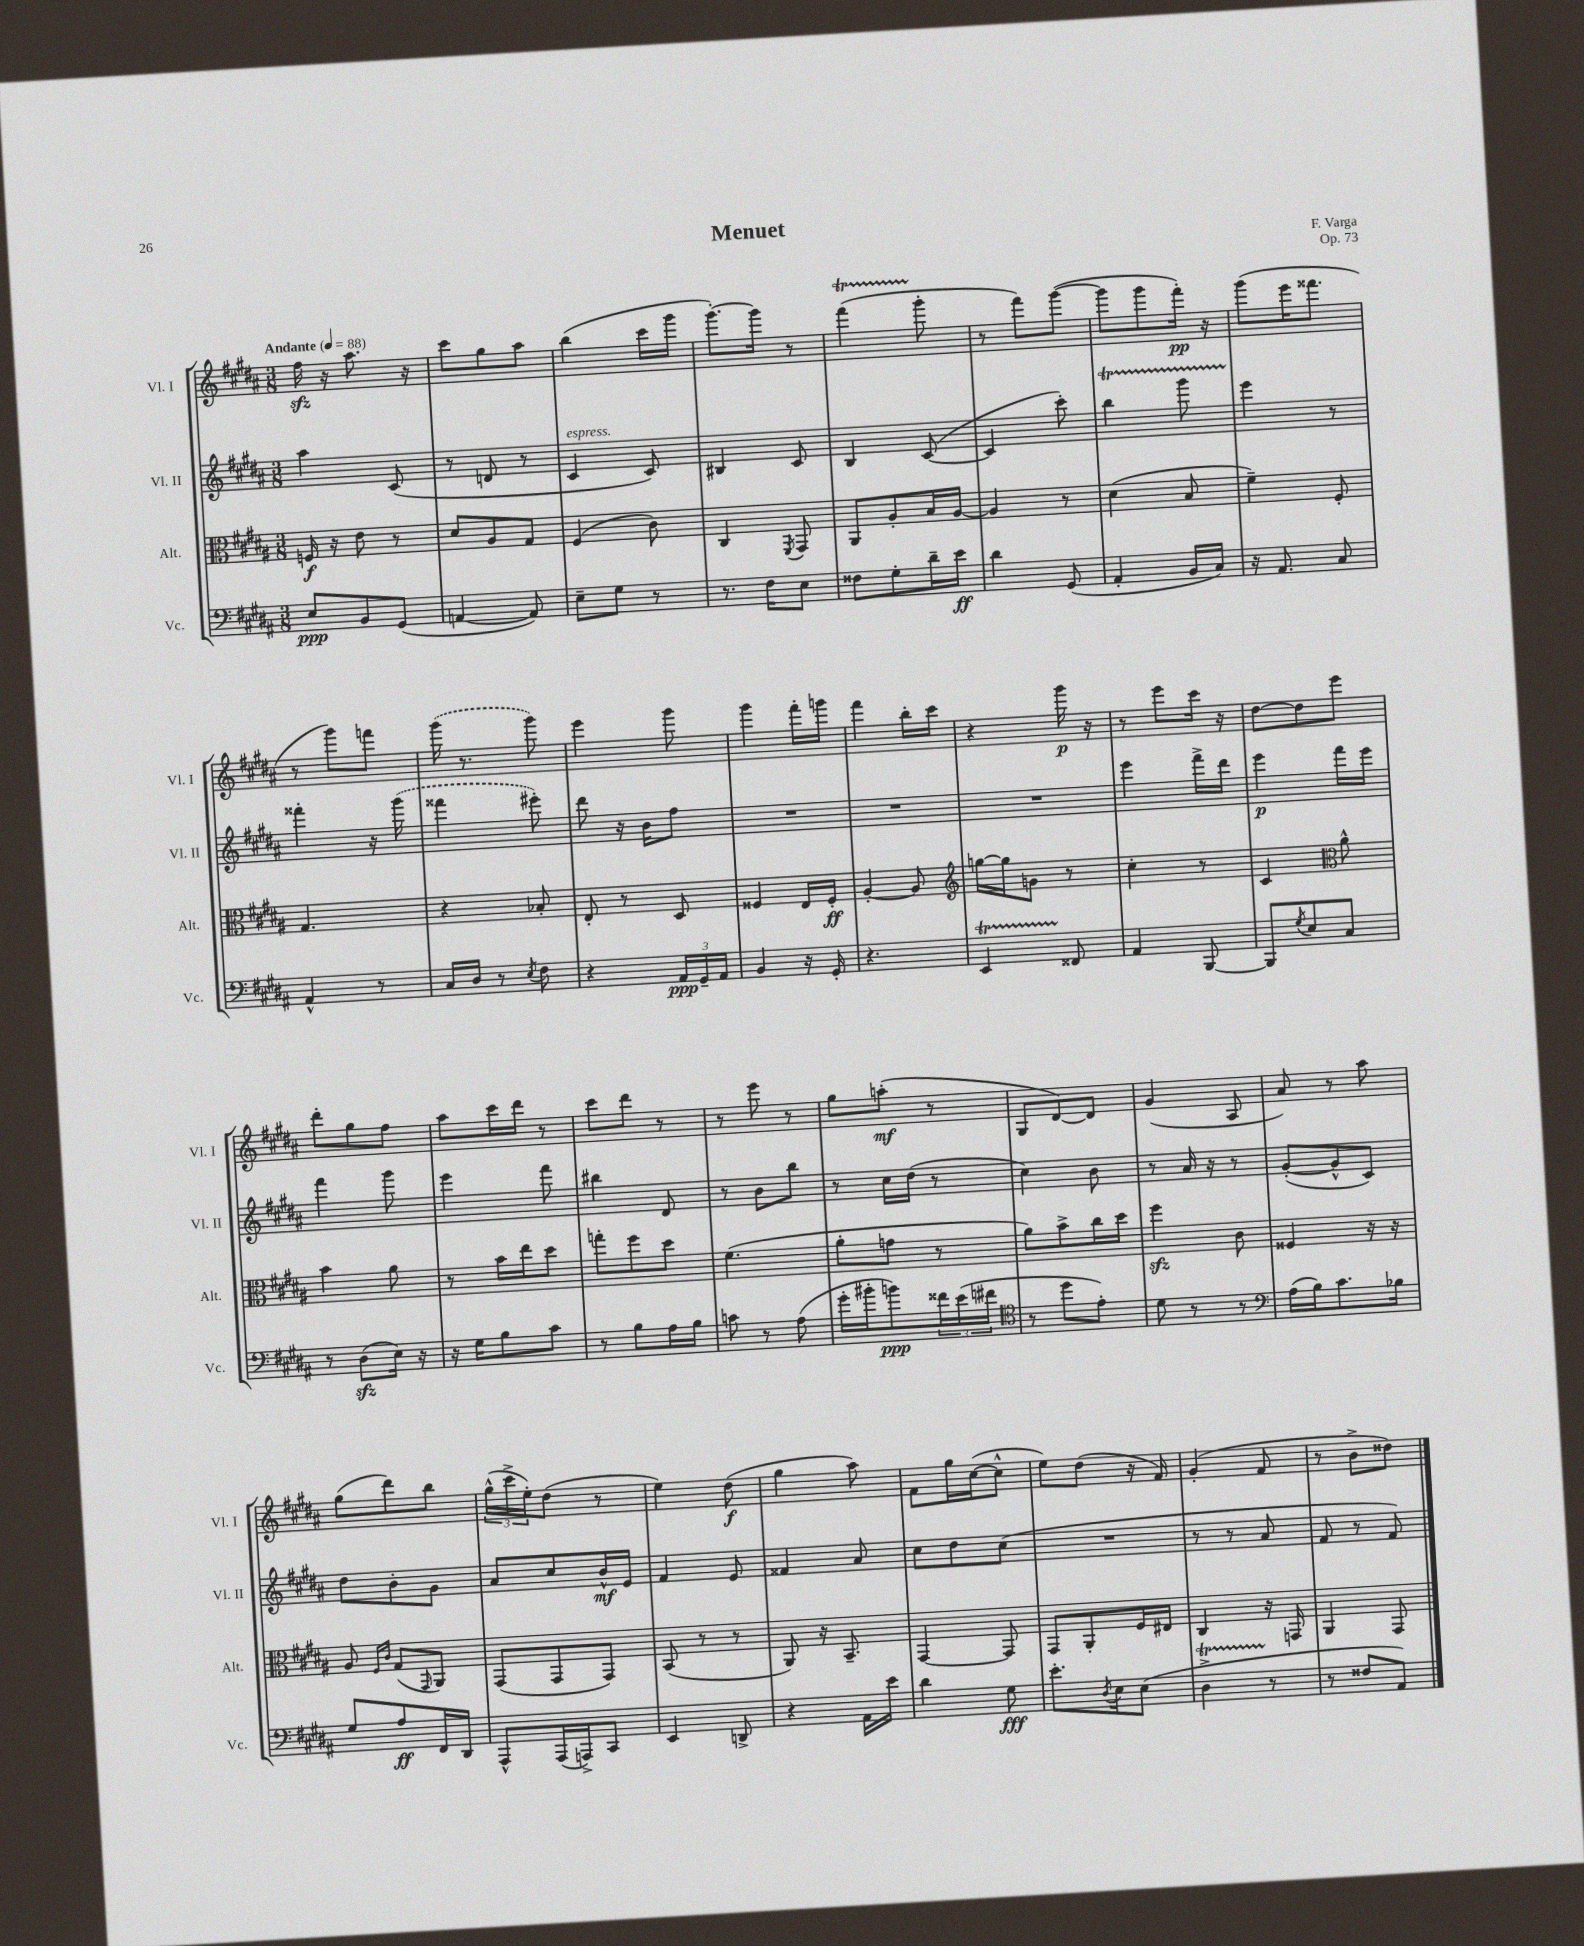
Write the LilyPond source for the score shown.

\header { title = "Menuet" composer = "F. Varga" opus = "Op. 73" }
<<
\new StaffGroup <<
\new Staff = "s0" \with { instrumentName = "Vl. I" shortInstrumentName = "Vl. I" } {
    \clef treble \key b \major \numericTimeSignature \time 3/8 \tempo "Andante" 4 = 88
    fis''16\sfz r16 ais''8. r16 |
    cis'''8 gis''8 ais''8 |
    b''4( cis'''16 gis'''16 |
    gis'''8.~-.) gis'''16 r8 |
    fis'''4\startTrillSpan( gis'''8-.\stopTrillSpan |
    r8 fis'''8) gis'''8~( |
    gis'''8 gis'''8 fis'''16-.\pp) r16 |
    gis'''8( e'''16 fisis'''8. |
    r8 gis'''8) f'''8 |
    \once \slurDashed gis'''16( r8. gis'''8) |
    e'''4 gis'''8 |
    gis'''4 fis'''16-. g'''16 |
    fis'''4 b''16-. cis'''16 |
    r4 gis'''16\p r16 |
    r8 e'''8 cis'''16 r16 |
    dis''8~ dis''8 e'''8 |
    dis'''8-. gis''8 fis''8 |
    ais''8 cis'''16 dis'''16 r8 |
    cis'''8 dis'''8 r8 |
    r8 e'''8 r8 |
    gis''8 a''8-.\mf( r8 |
    gis8 dis'8~) dis'8 |
    gis'4( ais8 |
    ais'8) r8 ais''8 |
    gis''8( dis'''8) b''8 |
    \tuplet 3/2 { gis''16-^( cis'''16-> e''16-.) } dis''8( r8 |
    e''4) dis''8\f( |
    gis''4 ais''8) |
    fis'8 gis''16 cis''16~( cis''8-^ |
    e''8) dis''8( r16 fis'16) |
    gis'4-.( fis'8 |
    r8 b'8-> disis''8) \bar "|." |
}
\new Staff = "s1" \with { instrumentName = "Vl. II" shortInstrumentName = "Vl. II" } {
    \clef treble \key b \major \numericTimeSignature \time 3/8
    ais''4 cis'8( |
    r8 d'8 r8 |
    cis'4^\markup { \italic "espress." } cis'8) |
    bis4 cis'8 |
    b4 cis'8~( |
    cis'4 cis'''8-.) |
    b''4\startTrillSpan gis'''8 |
    e'''4\stopTrillSpan r8 |
    fisis'''4-. r16 \once \slurDashed gis'''16( |
    fisis'''4 eis'''8-.) |
    dis'''8 r16 b'16 fis''8 |
    R4. |
    R4. |
    R4. |
    e'''4 fis'''16-> dis'''16 |
    e'''4\p fis'''16 e'''16 |
    fis'''4 gis'''8 |
    e'''4 fis'''8 |
    bis''4 dis'8 |
    r8 b'8 b''8 |
    r8 cis''16 dis''16( r8 |
    cis''4) b'8 |
    r8 ais'16 r16 r8 |
    gis'8~-.( gis'8-^ cis'8) |
    dis''8 b'8-. gis'8 |
    ais'8 cis''8 b'16-^\mf e'16 |
    fis'4 e'8 |
    fisis'4 ais'8 |
    cis''8 dis''8 cis''8( |
    R4. |
    r8 r8 ais'8 |
    fis'8 r8 fis'8) \bar "|." |
}
\new Staff = "s2" \with { instrumentName = "Alt." shortInstrumentName = "Alt." } {
    \clef alto \key b \major \numericTimeSignature \time 3/8
    f16\f r16 e'8 r8 |
    dis'8 ais8 gis8 |
    fis4( cis'8) |
    cis4 \acciaccatura { fis,8 } gis,8 |
    ais,8 ais8-. b16 ais16~ |
    ais4 r8 |
    dis'4( b8 |
    fis'4--) fis8-. |
    gis4. |
    r4 bes8-. |
    e8-. r8 dis8 |
    fisis4 e16 fisis16-.\ff |
    ais4~-. ais8 |
    \clef treble g''16~ g''16 g'8 r8 |
    cis''4-. r8 |
    cis'4 \clef alto ais'8-^ |
    b'4 ais'8 |
    r8 b'16 e''16 dis''8 |
    g''8-. fis''8 dis''8 |
    fis'4.( |
    ais'8-. g'8 r8 |
    ais'8) b'8-> cis''16 dis''16 |
    fis''4\sfz cis'8 |
    fisis4 r16 r16 |
    ais8 \grace { fis16 cis'16 } gis8( \grace { gis,16 } ais,8) |
    gis,8( gis,8 gis,8) |
    b,8( r8 r8 |
    ais,8) r16 b,8.-- |
    gis,4~ gis,8 |
    gis,8 ais,8-. fis16 eis16 |
    cis4 r16 g,16 |
    ais,4 gis,8 \bar "|." |
}
\new Staff = "s3" \with { instrumentName = "Vc." shortInstrumentName = "Vc." } {
    \clef bass \key b \major \numericTimeSignature \time 3/8
    e8\ppp b,8 gis,8( |
    a,4~ a,8) |
    e8-- gis8 r8 |
    r8. fis16 e8 |
    fisis8 gis8-. dis'16-- e'16\ff |
    dis'4 gis,8( |
    ais,4-. b,16 cis16) |
    r16 ais,8. cis8 |
    ais,4-^ r8 |
    cis16 dis16 r8 \acciaccatura { e8 } fis8 |
    r4 \tuplet 3/2 { ais,16\ppp gis,16-- ais,16 } |
    b,4 r16 gis,16-. |
    r4. |
    e,4\startTrillSpan fisis,8\stopTrillSpan |
    ais,4 b,,8~ |
    b,,8 \acciaccatura { gis8 } e8 cis8 |
    r8 dis8\sfz( e16) r16 |
    r16 gis16 b8 cis'8 |
    r8 b8 ais16 b16 |
    c'8 r8 ais8( |
    gis'16-. bis'16-. b'8\ppp) \tuplet 3/2 { fisis'16 e'16( fis'16 } |
    \clef tenor r8 dis''8 e'8-.) |
    dis'8 r8 r8 |
    \clef bass ais16( b16) cis'8. bes16 |
    gis8 ais8\ff fis,16 dis,16 |
    ais,,8-^ ais,,16( a,,16->) cis,8 |
    e,4 d,8-> |
    r4 ais,16 e'16 |
    dis'4 gis8\fff |
    e'8.-. \acciaccatura { dis8 } e16 e8( |
    dis4->\startTrillSpan r8\stopTrillSpan |
    r8 fisis8 ais,8) \bar "|." |
}
>>
>>
\layout { \context { \Score \remove "Bar_number_engraver" } }
